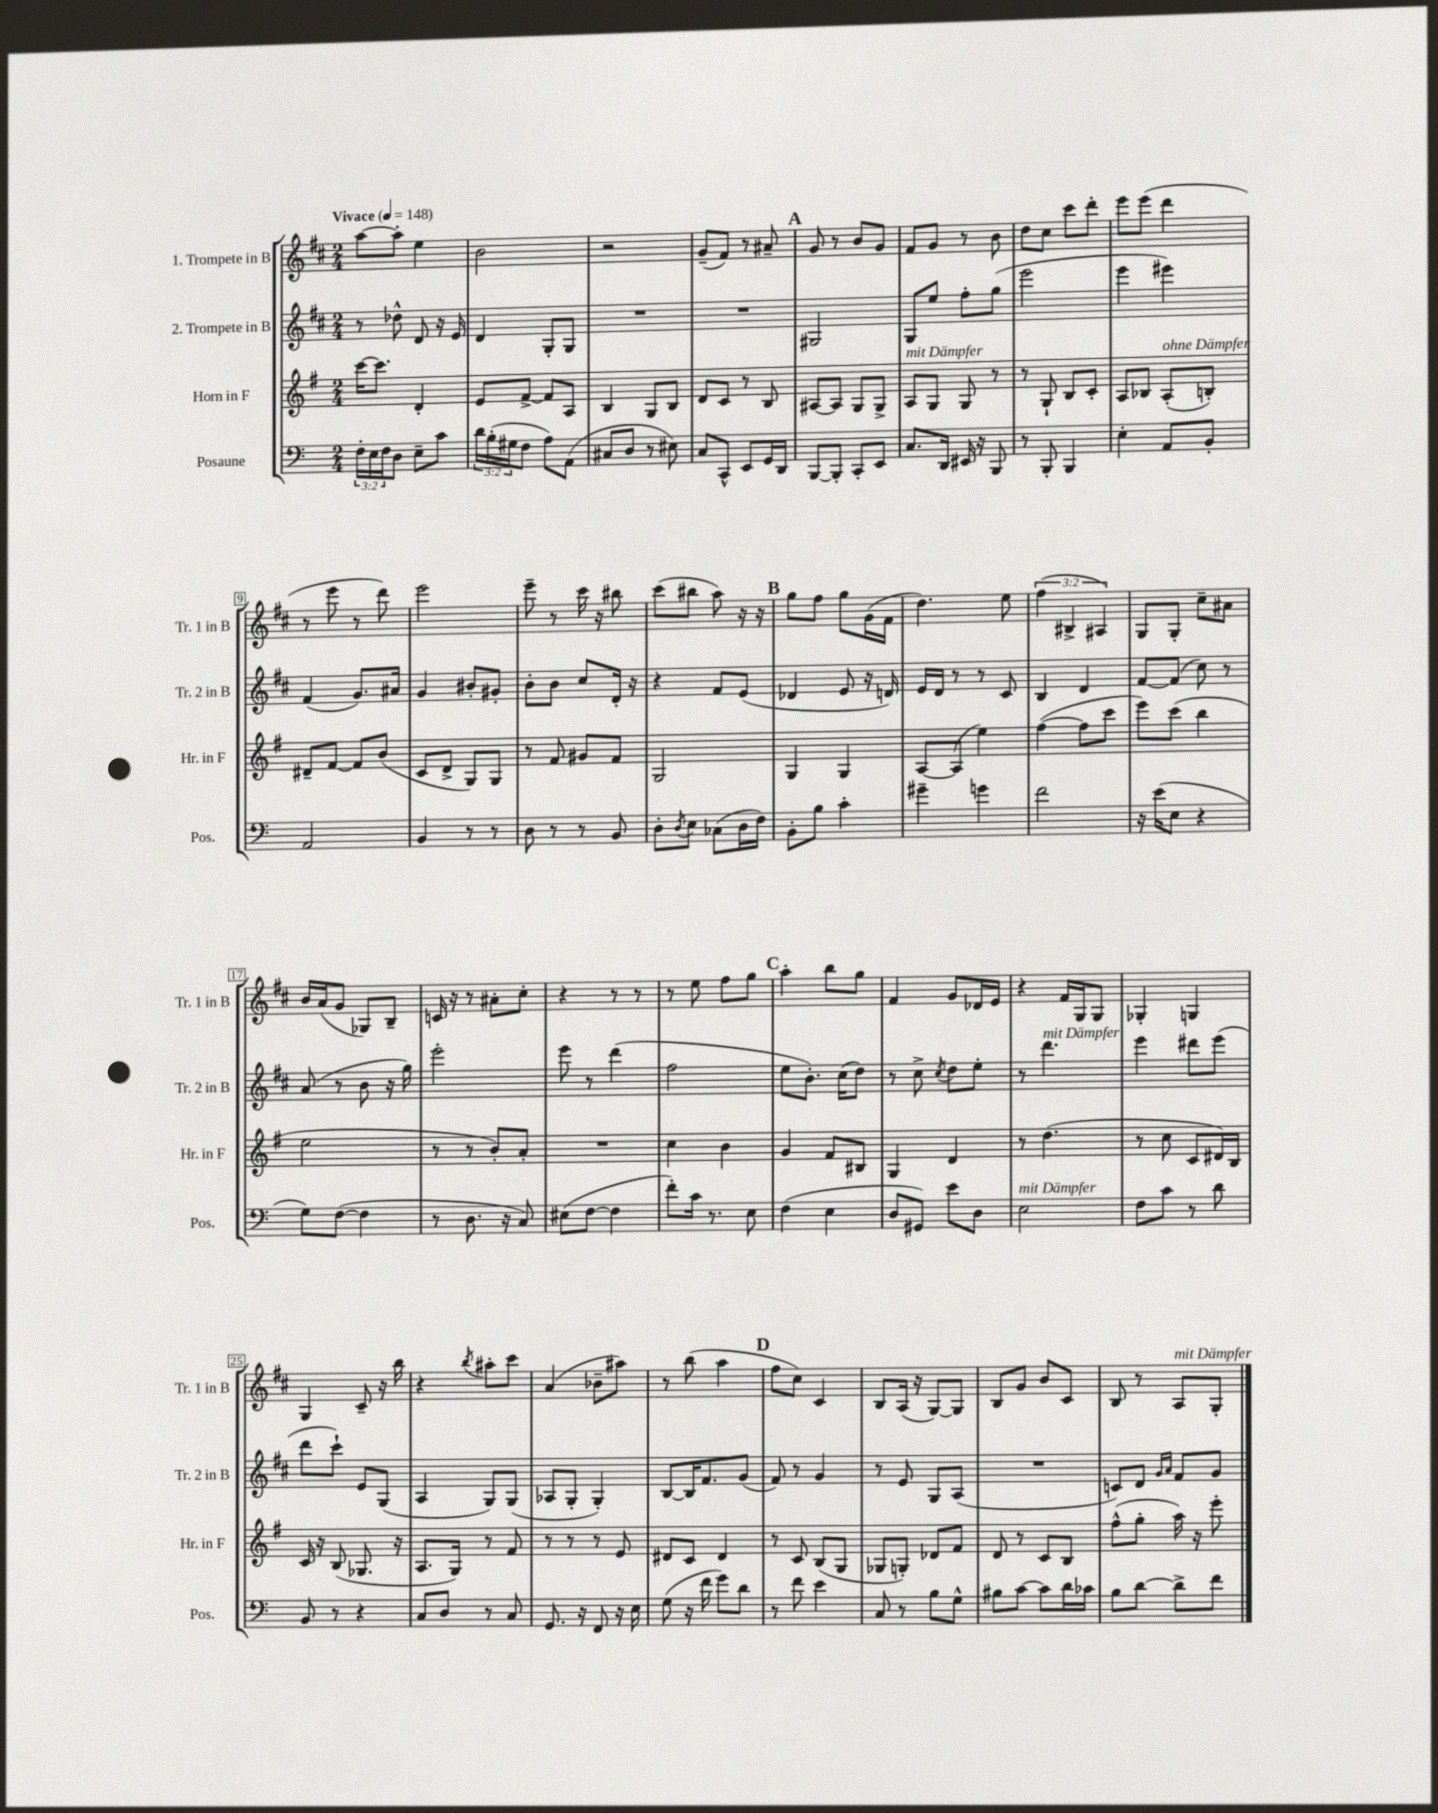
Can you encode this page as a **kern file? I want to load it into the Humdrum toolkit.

**kern	**kern	**kern	**kern
*part4	*part3	*part2	*part1
*staff4	*staff3	*staff2	*staff1
*I"Posaune	*I"Horn in F	*I"2. Trompete in B	*I"1. Trompete in B
*I'Pos.	*I'Hr. in F	*I'Tr. 2 in B	*I'Tr. 1 in B
*clefF4	*clefG2	*clefG2	*clefG2
*k[]	*k[f#]	*k[f#c#]	*k[f#c#]
*M2/4	*M2/4	*M2/4	*M2/4
*MM148	*MM148	*MM148	*MM148
=1	=1	=1	=1
!	!	!	!LO:TX:a:B:t=Vivace
24F'\LL	[16ccc\KL	8r	[8aa\L
24E\	.	.	.
.	8.ccc\J]	.	.
24F\J	.	.	.
8D\J	.	8dd-X^^\	8aa'\J]
8E~\L	4d'/	8d/	4ee\
8c\J	.	16r	.
.	.	16e/	.
=2	=2	=2	=2
24d\LL	8e/L	4d/	2b\
(24B'\	.	.	.
24G#X\J	.	.	.
8F\J	[8f#^/J	.	.
8A\L)	8f#/L]	8G'/L	.
(8AA\J	8A/J	8G/J	.
=3	=3	=3	=3
8C#X/L	4B/	2r	2r
8D/J	.	.	.
8r	8G/L	.	.
8E#X\)	8B/J	.	.
=4	=4	=4	=4
8C/L	8d/L	2r	(8g~/L
8CC^^/J	8c/J	.	8f#/J)
8EE/L	8r	.	8r
16GG/L	8B/	.	8a#X~/
16DD/JJ	.	.	.
!!LO:REH:place=s1:t=A
=5	=5	=5	=5
[8BBB/L	[8A#X/L	2G#X/	8g/
8BBB'/J]	8A#/J]	.	8r
8CC'/L	8G/L	.	8b/L
8EE/J	8G^/J	.	8g/J
=6	=6	=6	=6
!	!LO:TX:a:i:t=mit Dämpfer	!	!
8.C/L	8A/L	8G/L	8f#/L
.	8G/J	8ee/J	8g/J
16DD/Jk	.	.	.
16EE#X/	8G/	8ff#'\L	8r
16r	.	.	.
8BBB/	8r	(8gg\J	8b\
=7	=7	=7	=7
8r	8r	2eee\	8dd\L
8BBB'/	8G`/	.	8cc#\J
4BBB/	8B/L	.	8ccc#\L
.	8c'/J	.	8ddd'\J
=8	=8	=8	=8
4E'\	8A/L	4eee\	8eee\L
.	8B-X/J	.	(8eee\J
!	!LO:TX:a:i:t=ohne Dämpfer	!	!
8AA/L	(8A'/L	4eee#X\)	4ddd\
8BB'/J	8Bn'/J)	.	.
!!LO:LB:g=z
=9	=9	=9	=9
2AA/	8d#X~/L	(4f#/	8r
.	[8f#/J	.	8eee\
.	8f#/L]	8.g/L)	8r
.	(8b/J	.	8ddd\)
.	.	16a#X/Jk	.
=10	=10	=10	=10
4BB/	8c/L	4g/	2eee\
.	8d^/J	.	.
8r	8G/L)	8b#X'/L	.
8r	8G/J	8g#X'/J	.
=11	=11	=11	=11
8D\	8r	8b'\L	8eee~\
8r	8f#/	8b\J	8r
8r	8g#X/L	8cc#/L	16ccc#\
.	.	.	16r
8BB/	8f#/J	16d'/Jk	8bb#X\
.	.	16r	.
=12	=12	=12	=12
8D'\L	2G/	4r	(8ccc#\L
8qD/	.	.	.
8E\J	.	.	8bb#X\J
(8C-X\L	.	8f#/L	8aa\)
16D\L	.	(8e/J	16r
16F\JJ)	.	.	16r
!!LO:REH:place=s1:t=B
=13	=13	=13	=13
8BB'\L	4G/	4d-X/	8gg\L
8B\J	.	.	8ff#\J
4c'\	4G/	8e/	8gg\L
.	.	16r	(16g\L
.	.	16dn/)	16f#\JJ
=14	=14	=14	=14
4g#X~\	[8A/L	16e/LL	4.dd\)
.	.	16d/JJ	.
.	(8A/J]	8r	.
4gn\	4ee\)	8r	.
.	.	8c#/	8ee\
=15	=15	=15	=15
2f\	([4ff#\	4B/	(6ff#\
.	.	.	6B#X^/
.	8ff#\L]	4d/	.
.	.	.	6A#X/)
.	8ccc\J	.	.
=16	=16	=16	=16
16r	8eee\L)	[8f#/L	8G/L
(16e\KL	.	.	.
8E\J	(8ccc\J	(8f#/J]	8G'/J
4r	4bb\	8cc#\)	8cc#~\L
.	.	8r	8a#X\J
!!LO:LB:g=z
=17	=17	=17	=17
8G\L)	2ee\	(8a/	16b/LL
.	.	.	(16a/J
([8F\J	.	8r	8g/J
4F\]	.	8b\	8G-X/L)
.	.	16r	8B~/J
.	.	16gg\)	.
=18	=18	=18	=18
8r	8r	2eee'\	16cn/
.	.	.	16r
8.D\	8r	.	8r
.	8b'/L)	.	8a#X'\L
16r	.	.	.
8C/)	8a'/J	.	8cc#'\J
=19	=19	=19	=19
(8E#X\L	2r	8eee\	4r
[8F\J	.	8r	.
4F\]	.	(4ddd\	8r
.	.	.	8r
=20	=20	=20	=20
8f'\L)	4cc\	2ff#\	8r
16c\Jk	.	.	8ee\
8.r	.	.	.
.	4b\	.	8ff#\L
8E\	.	.	8gg\J
!!LO:REH:place=s1:t=C
=21	=21	=21	=21
(4F\	4g/	8ee\L	4aa'\
.	.	8.b'\J)	.
4E\	8f#/L	.	8bb\L
.	.	(16cc#\KL	.
.	8B#X/J	8dd\J)	8gg\J
=22	=22	=22	=22
8D/L	4G/	8r	4f#/
8GG#X/J)	.	8cc#^\	.
.	.	8qcc#/	.
8e\L	4d/	8dd\L	8g/L
8D\J	.	8ee'\J	16d-X/L
.	.	.	16e/JJ
=23	=23	=23	=23
!LO:TX:a:i:t=mit Dämpfer	!	!	!
2E\	8r	8r	4r
!	!	!LO:TX:a:i:t=mit Dämpfer	!
.	(4.dd\	4.ddd\	.
.	.	.	16f#/LL
.	.	.	16G/J
.	.	.	8G/J
=24	=24	=24	=24
8F\L	8r	4eee\	4G-X'/
8c\J	8cc\	.	.
8r	8c/L	8ddd#X\L	4Gn/
8d\	16d#X/L)	(8eee\J	.
.	16B/JJ	.	.
!!LO:LB:g=z
=25	=25	=25	=25
8BB/	16c/	8ddd\L	4G/
.	16r	.	.
8r	(8B/	8ccc#`\J)	.
4r	8.G-X/	8e/L	8c#~/
.	.	(8G/J	16r
.	16r	.	16bb\
=26	=26	=26	=26
8C/L	8.A/L	4A/	4r
8D/J	.	.	.
.	16G/Jk)	.	.
.	.	.	8qbb/
8r	8r	8G/L)	8aa#X'\L
8C/	8f#/	(8G/J	8ccc#\J
=27	=27	=27	=27
8.GG/	8r	8A-X/L	(4a/
.	8r	8G'/J	.
16r	.	.	.
8FF/	8r	4G'/)	8b-X~\L
16r	8e/	.	8aa#X\J)
16E\	.	.	.
=28	=28	=28	=28
(8G\	8d#X/L	[8B/L	8r
16r	8c/J	16B/K]	(8bb\
16f\	.	8.f#/	.
8g\L)	4d#/	.	4aa\
8d\J	.	(8g/J	.
!!LO:REH:place=s1:t=D
=29	=29	=29	=29
8r	8r	8f#/)	8ff#\L
8f\	8c/	8r	8cc#\J)
4e\	(8B/L	4g/	4c#/
.	8G/J	.	.
=30	=30	=30	=30
8C/	8G-X/L	8r	8B/L
8r	8Gn'/J)	8e/	(16A/Jk
.	.	.	16r
8B\L	8d-X/L	8G/L	[8G/L)
8G^^\J	8f#/J	(8A/J	8G/J]
=31	=31	=31	=31
8B#X\L	8d/	2r	8B/L
[8c\J	8r	.	8g/J
8c\L]	8c/L	.	8b/L
16d\L	8B/J	.	8c#/J
16c-X\JJ	.	.	.
=32	=32	=32	=32
8B\L	(8ff#^^\L	8cn/L)	8B/
[8d\J	8gg'\J	8d/J	8r
.	.	16qqg/LL	.
.	.	16qqa/JJ	.
!	!	!	!LO:TX:a:i:t=mit Dämpfer
8d^\L]	16aa\)	8f#/L	8A/L
.	16r	.	.
8f\J	8eee'\	8g/J	8G'/J
==	==	==	==
*-	*-	*-	*-
